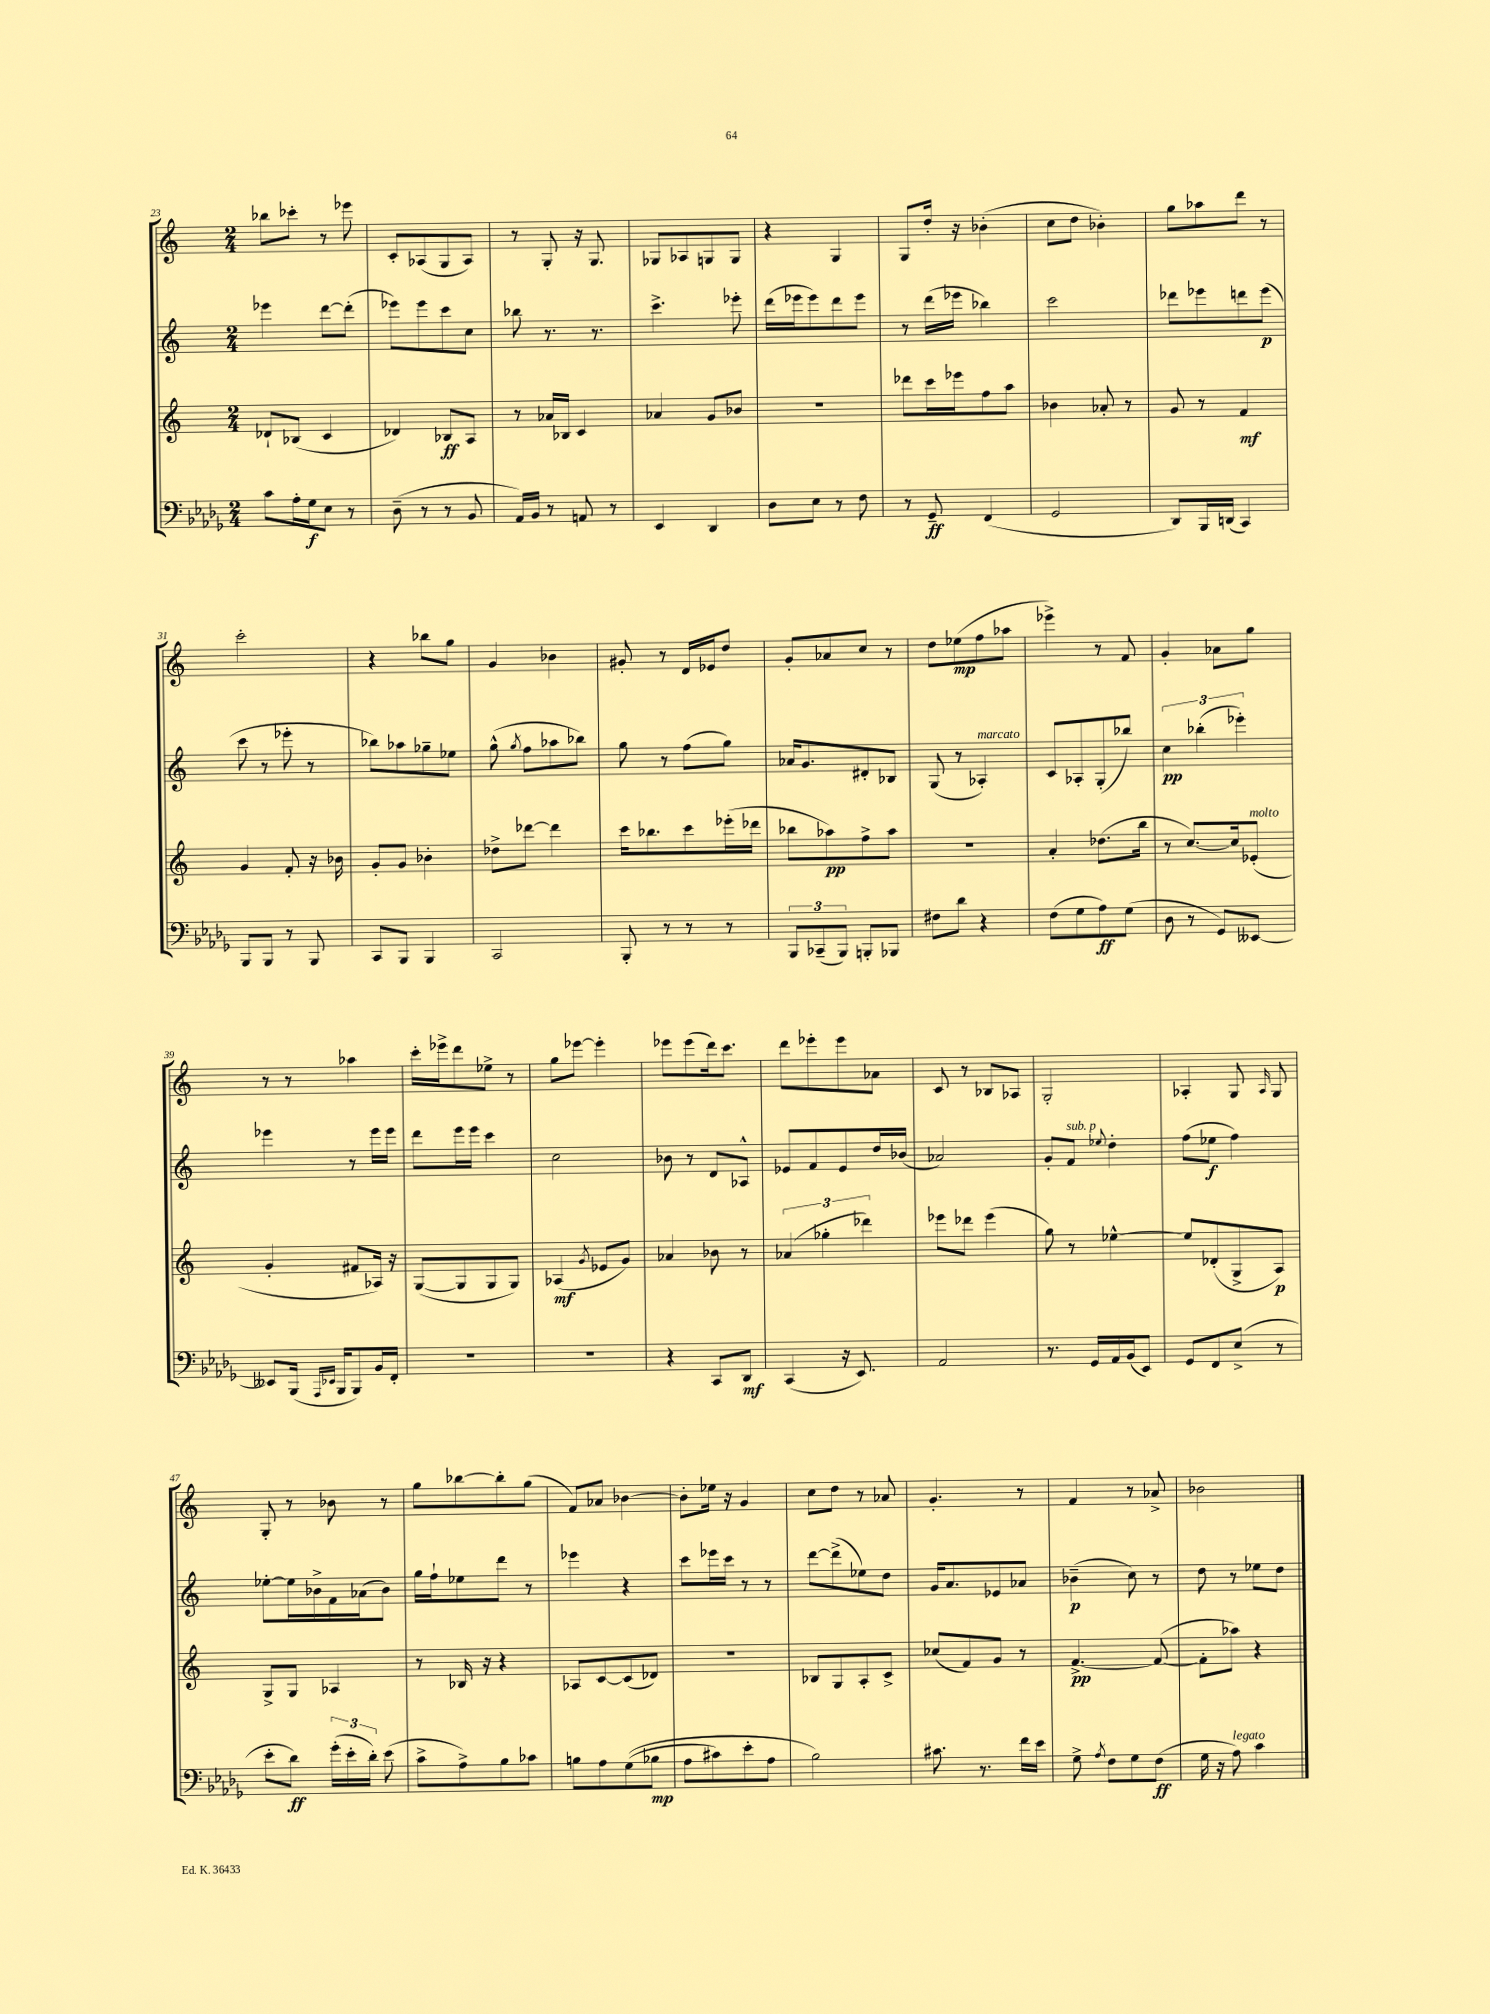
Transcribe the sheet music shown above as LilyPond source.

<<
\new StaffGroup <<
\new Staff = "s0" {
    \clef treble \key c \major \numericTimeSignature \time 2/4
    \autoBeamOff bes''8[ ces'''8]-. r8 ees'''8 |
    c'8[-. aes8( g8 aes8]) |
    r8 g8-. r16 g8. |
    ges8[ aes8 g8 g8] |
    r4 g4 |
    g8[ d''16]-. r16 bes'4-.( |
    c''8[ d''8] bes'4-.) |
    g''8[ aes''8 d'''8] r8 |
    c'''2-. |
    r4 bes''8[ g''8] |
    g'4 bes'4 |
    gis'8-. r8 d'16[ ees'16 d''8] |
    g'8[-. aes'8 c''8] r8 |
    d''8[ ees''8\mp( f''8 aes''8] |
    ees'''4->) r8 f'8 |
    g'4-. aes'8[ g''8] |
    r8 r8 aes''4 |
    c'''16[-. ees'''16-> d'''8 ees''8]-> r8 |
    g''8[ ees'''8]~ ees'''4-. |
    ees'''8[ ees'''8( d'''16) c'''8.] |
    d'''8[ ees'''8-. ees'''8 aes'8] |
    c'8 r8 bes8[ aes8] |
    g2-. |
    aes4-. g8 \grace { aes16 } g8 |
    g8-. r8 bes'8 r8 |
    g''8[ bes''8~ bes''8-. g''8]( |
    f'8[) aes'8] bes'4~ |
    bes'8[-. ees''16] r16 g'4 |
    c''8[ d''8] r8 aes'8 |
    g'4.-. r8 |
    f'4 r8 aes'8-> |
    bes'2 \bar "|." |
}
\new Staff = "s1" {
    \clef treble \key c \major \numericTimeSignature \time 2/4
    \autoBeamOff ees'''4 d'''8[~ d'''8]-.( |
    ees'''8[) ees'''8 c'''8 c''8] |
    bes''8 r8. r8. |
    c'''4.-> ees'''8-. |
    d'''16[( ees'''16 ees'''8) d'''8 ees'''8] |
    r8 d'''16[( ees'''16] bes''4) |
    c'''2 |
    des'''8[ ees'''8 d'''8 ees'''8]\p( |
    c'''8 r8 ees'''8-. r8 |
    bes''8[) aes''8 ges''8-- ees''8] |
    g''8-^( \acciaccatura { g''8 } f''8[ aes''8 bes''8]) |
    g''8 r8 f''8[( g''8]) |
    aes'16[ g'8. dis'8-. bes8] |
    g8( r8 aes4-.^\markup { \italic "marcato" }) |
    c'8[ aes8-. g8-.( bes''8]) |
    \tuplet 3/2 { c''4\pp bes''4-.( ees'''4-.) } |
    ees'''4 r8 ees'''16[ ees'''16] |
    d'''8[ e'''16 e'''16] c'''4 |
    c''2 |
    bes'8 r8 d'8[ aes8]-^ |
    ees'8[ f'8 ees'8 d''16 bes'16]( |
    aes'2) |
    g'8[-. f'8]^\markup { \italic "sub. p" } \appoggiatura { ees''8 } d''4-. |
    f''8[( ees''8]\f f''4) |
    ees''8[~-. ees''16 bes'16-> f'16 aes'16( bes'8]) |
    g''16[ f''16-! ees''8 d'''8] r8 |
    ees'''4 r4 |
    c'''8[ ees'''16 c'''16] r8 r8 |
    d'''8[~ d'''8->( ees''8) d''8] |
    g'16[ a'8. ees'8 aes'8] |
    bes'4--\p( c''8) r8 |
    d''8 r8 ees''8[ d''8] \bar "|." |
}
\new Staff = "s2" {
    \clef treble \key c \major \numericTimeSignature \time 2/4
    \autoBeamOff des'8[-! bes8]( c'4 |
    des'4) bes8[\ff a8] |
    r8 aes'16[ bes16] c'4 |
    aes'4 g'8[ bes'8] |
    R2 |
    des'''8[ c'''16 ees'''16 f''8 a''8] |
    bes'4 aes'8-. r8 |
    g'8 r8 f'4\mf |
    g'4 f'8-. r16 bes'16 |
    g'8[-. g'8] bes'4-. |
    des''8[-> des'''8]~ des'''4 |
    c'''16[ bes''8. c'''8 ees'''16-.( des'''16] |
    bes''8[ aes''8\pp) f''8-> aes''8] |
    R2 |
    a'4-. des''8.[( b''16] |
    r8 c''8.[~) c''16 ees'8]-.^\markup { \italic "molto" }( |
    g'4-. fis'8[ aes16]) r16 |
    g8[~( g8 g8 g8]) |
    aes4\mf( \acciaccatura { g'8 } ees'8[ g'8]) |
    aes'4 bes'8 r8 |
    \tuplet 3/2 { aes'4( ges''4-. des'''4) } |
    ees'''8[ des'''8] ees'''4( |
    g''8) r8 ees''4~-^ |
    ees''8[ des'8-.( g8-> a8]\p) |
    g8[-> g8] aes4 |
    r8 bes16 r16 r4 |
    aes8[ c'8~ c'8( des'8]) |
    R2 |
    bes8[ g8 a8-. c'8]-> |
    ces''8[( f'8) g'8] r8 |
    f'4.~->\pp f'8~( |
    f'8[-. aes''8]) r4 \bar "|." |
}
\new Staff = "s3" {
    \clef bass \key des \major \numericTimeSignature \time 2/4
    \autoBeamOff c'8[ aes16-. ges16\f ees8] r8 |
    des8--( r8 r8 bes,8 |
    aes,16[) bes,16] r8 a,8 r8 |
    ees,4 des,4 |
    des8[ ees8] r8 f8 |
    r8 ges,8--\ff f,4( |
    ges,2 |
    des,8[) bes,,16 d,16]( c,4) |
    bes,,8[ bes,,8] r8 bes,,8 |
    c,8[ bes,,8] bes,,4 |
    c,2 |
    bes,,8-. r8 r8 r8 |
    \tuplet 3/2 { bes,,8[ ces,8--( bes,,8]) } b,,8[-. bes,,8] |
    fis8[ des'8] r4 |
    f8[( ges8 aes8\ff) ges8]( |
    des8 r8 ges,8[) eeses,8]~ |
    eeses,8[ bes,,16]( \grace { aes,,16[ ees,16] } bes,,16[ bes,,8) bes,16 f,16]-. |
    R2 |
    R2 |
    r4 c,8[ des,8]\mf |
    c,4( r16 ees,8.) |
    aes,2 |
    r8. ges,16[ aes,16 bes,16( ees,8]) |
    ges,8[ f,8 ees8]->( r8 |
    ees'8[-. des'8]\ff) \tuplet 3/2 { ges'16[-.( ees'16-. des'16]-.) } ees'8( |
    c'8[-> aes8->) bes8 ces'8] |
    b8[ aes8 ges8(\( bes8]\mp |
    aes8[ cis'8) ees'8-. aes8] |
    bes2\) |
    cis'8. r8. f'16[ ees'16] |
    ges8-> \acciaccatura { aes8 } f8[ ges8 f8]\ff( |
    ges16 r16 aes8^\markup { \italic "legato" }) c'4 \bar "|." |
}
>>
>>
\layout { \context { \Score currentBarNumber = #23 } }
